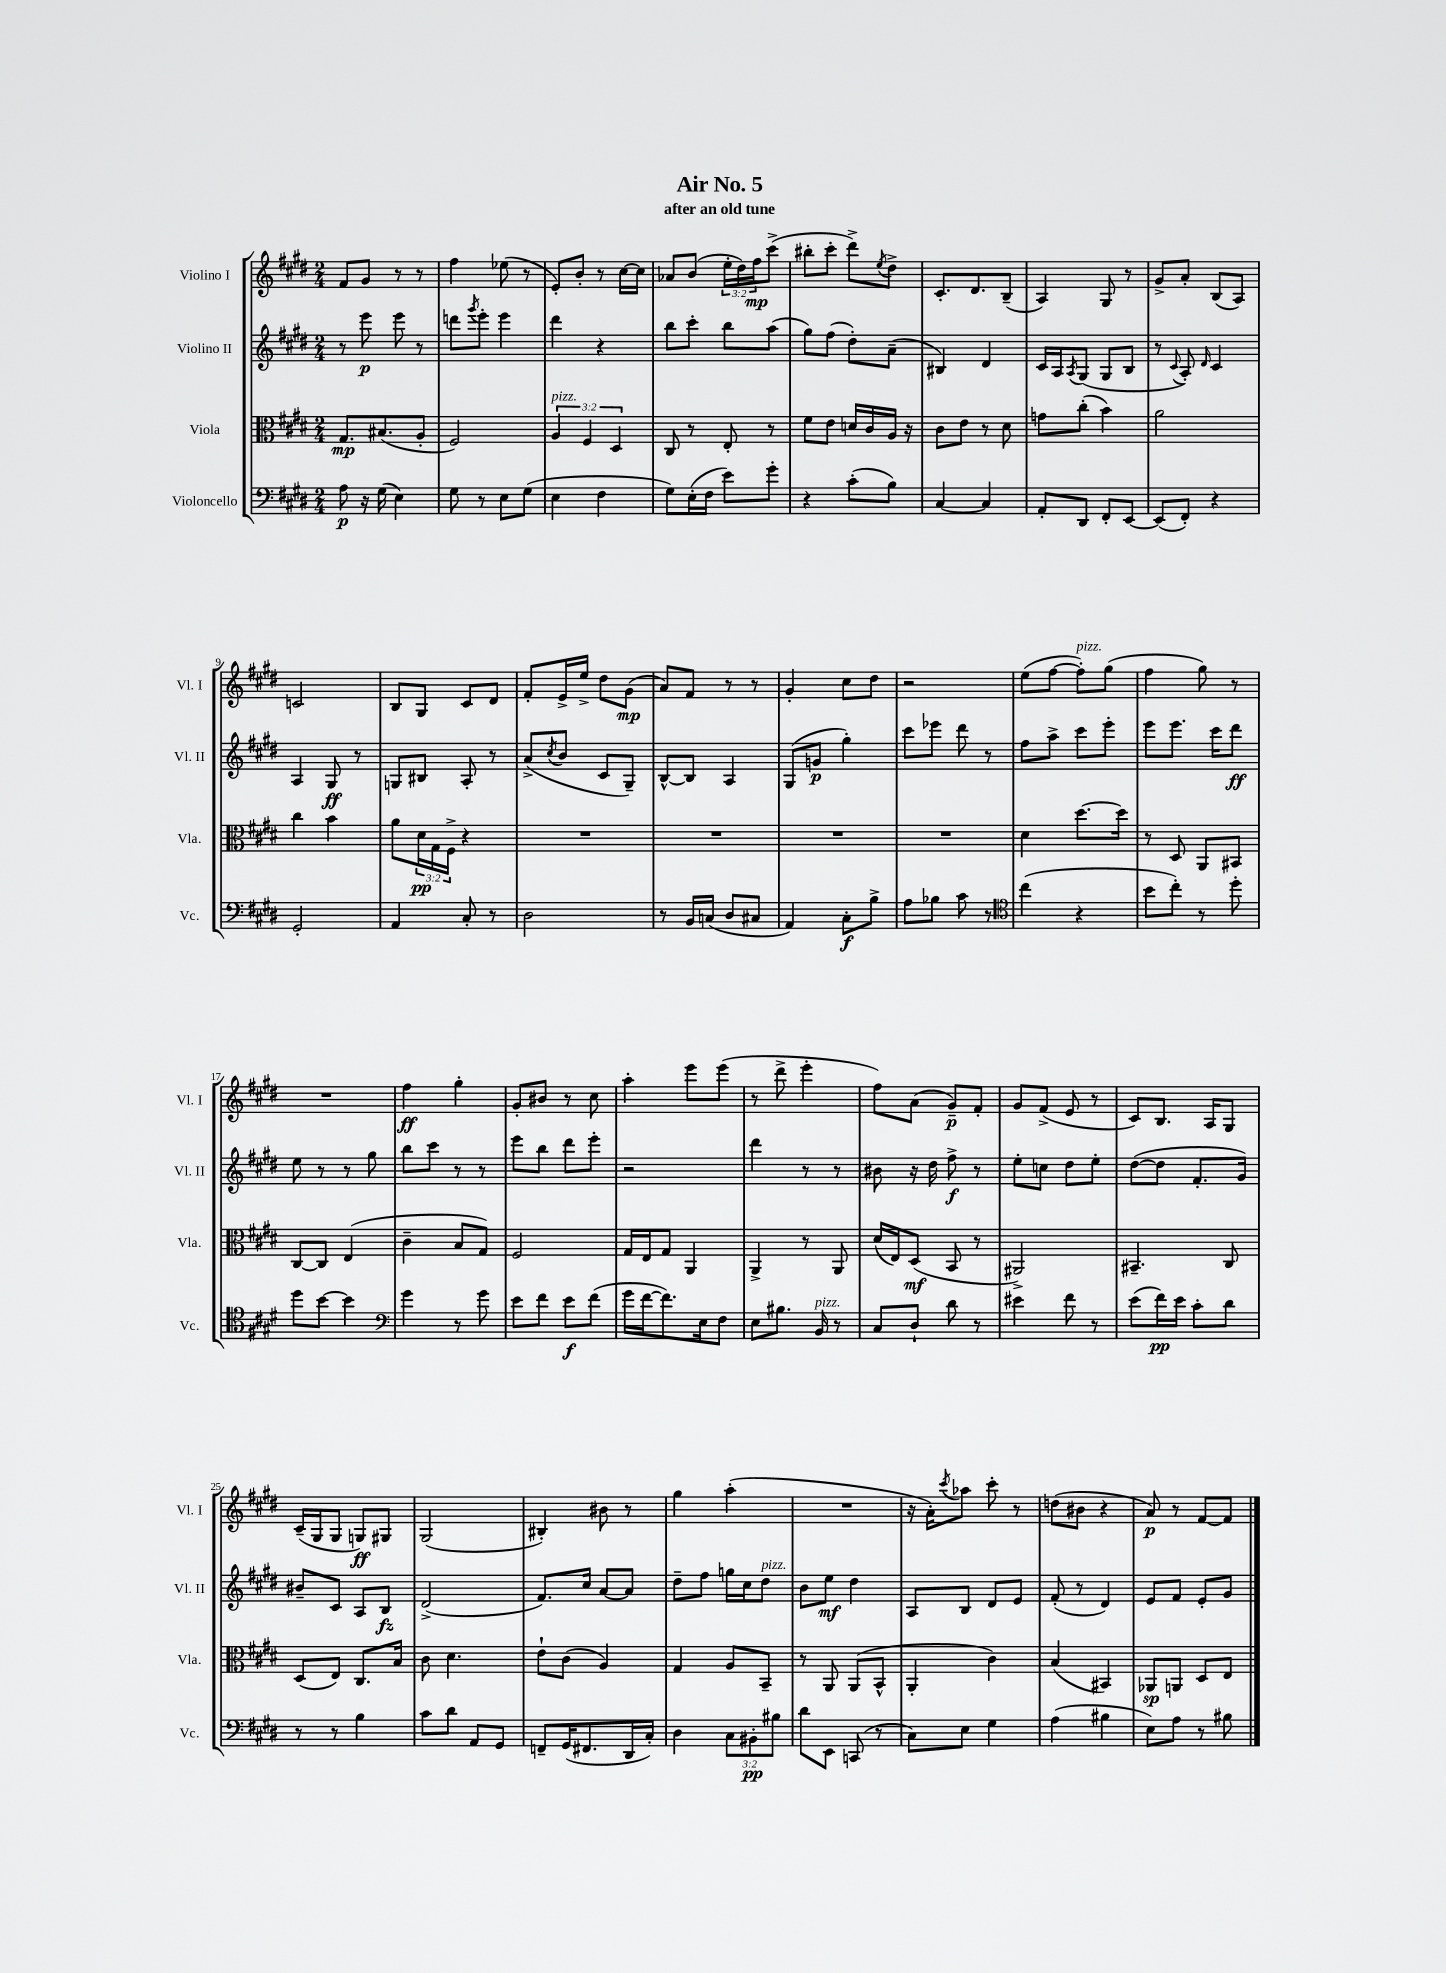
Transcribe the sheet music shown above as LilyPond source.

\header { title = "Air No. 5" subtitle = "after an old tune" }
<<
\new StaffGroup <<
\new Staff = "s0" \with { instrumentName = "Violino I" shortInstrumentName = "Vl. I" } {
    \clef treble \key e \major \numericTimeSignature \time 2/4 \override Staff.TupletNumber.text = #tuplet-number::calc-fraction-text
    fis'8 gis'8 r8 r8 |
    fis''4 ees''8( r8 |
    e'8-.) b'8-. r8 cis''16~ cis''16 |
    aes'8 b'8( \tuplet 3/2 { e''16-. dis''16) fis''16\mp } cis'''8->( |
    bis''8-. cis'''8-. dis'''8->) \acciaccatura { e''8 } dis''8-> |
    cis'8.-. dis'8. b8--( |
    a4) gis8 r8 |
    gis'8-> a'8-. b8( a8) |
    c'2 |
    b8 gis8 cis'8 dis'8 |
    fis'8-. e'16-> e''16-> dis''8 gis'8\mp( |
    a'8) fis'8 r8 r8 |
    gis'4-. cis''8 dis''8 |
    r2 |
    e''8( fis''8~ fis''8-.^\markup { \italic "pizz." }) gis''8( |
    fis''4 gis''8) r8 |
    R2 |
    fis''4\ff gis''4-. |
    gis'8-. bis'8 r8 cis''8 |
    a''4-. e'''8 e'''8( |
    r8 dis'''8-> e'''4-. |
    fis''8) a'8( gis'8--\p) fis'8-. |
    gis'8 fis'8->( e'8 r8 |
    cis'8) b8. a16 gis8 |
    cis'16--( gis16 gis8 g8\ff) gis8 |
    gis2( |
    bis4-.) bis'8 r8 |
    gis''4 a''4-.( |
    R2 |
    r16 a'16-.) \acciaccatura { cis'''8 } aes''8 cis'''8-. r8 |
    d''8( bis'8 r4 |
    a'8\p) r8 fis'8~ fis'8 \bar "|." |
}
\new Staff = "s1" \with { instrumentName = "Violino II" shortInstrumentName = "Vl. II" } {
    \clef treble \key e \major \numericTimeSignature \time 2/4
    r8 e'''8\p e'''8 r8 |
    d'''8 \acciaccatura { gis'''8 } e'''8-. e'''4 |
    dis'''4 r4 |
    b''8 cis'''8-. b''8 a''8( |
    gis''8) fis''8( dis''8-.) a'8--( |
    bis4) dis'4 |
    cis'16 a16 \acciaccatura { a8 } gis8( gis8 b8 |
    r8 \appoggiatura { cis'8 } a8-.) \grace { dis'16 } cis'4 |
    a4 gis8\ff r8 |
    g8 bis8 a8-. r8 |
    a'8->( \acciaccatura { cis''8 } b'8 cis'8 gis8--) |
    b8~-^ b8 a4 |
    gis8( g'8\p gis''4-.) |
    cis'''8 ees'''8 dis'''8 r8 |
    fis''8 a''8-> cis'''8 e'''8-. |
    e'''8 e'''8. cis'''16 dis'''8\ff |
    e''8 r8 r8 gis''8 |
    b''8 cis'''8 r8 r8 |
    e'''8 b''8 dis'''8 e'''8-. |
    r2 |
    dis'''4 r8 r8 |
    bis'8 r16 dis''16 fis''8->\f r8 |
    e''8-. c''8 dis''8 e''8-. |
    dis''8~( dis''8 fis'8.-. gis'16) |
    bis'8-- cis'8 a8 b8\fz |
    dis'2->( |
    fis'8.) cis''16 a'8~ a'8 |
    dis''8-- fis''8 g''16 cis''16 dis''8^\markup { \italic "pizz." } |
    b'8 e''8\mf dis''4 |
    a8 b8 dis'8 e'8 |
    fis'8-.( r8 dis'4) |
    e'8 fis'8 e'8-. gis'8 \bar "|." |
}
\new Staff = "s2" \with { instrumentName = "Viola" shortInstrumentName = "Vla." } {
    \clef alto \key e \major \numericTimeSignature \time 2/4 \override Staff.TupletNumber.text = #tuplet-number::calc-fraction-text
    gis8.\mp bis8.( a8-. |
    fis2) |
    \tuplet 3/2 { a4^\markup { \italic "pizz." } fis4 dis4 } |
    cis8 r8 e8-. r8 |
    fis'8 e'8 d'16 cis'16 a16 r16 |
    cis'8 e'8 r8 dis'8 |
    g'8 cis''8-.( b'4) |
    a'2 |
    cis''4 b'4 |
    a'8 \tuplet 3/2 { dis'16\pp gis16 fis16-> } r4 |
    R2 |
    R2 |
    R2 |
    R2 |
    dis'4 dis''8.~ dis''16 |
    r8 dis8 a,8 bis,8 |
    cis8~ cis8 e4( |
    cis'4-- b8 gis8) |
    fis2 |
    gis16 e16 gis8 a,4 |
    a,4-> r8 a,8 |
    dis'16( e16) dis8\mf( b,8 r8 |
    ais,2->) |
    bis,4.-- cis8 |
    dis8( e8) cis8. b16 |
    cis'8 dis'4. |
    e'8-! cis'8( a4) |
    gis4 a8 b,8-- |
    r8 a,8 a,8( b,8-^ |
    a,4-. cis'4) |
    b4( bis,4) |
    aes,8\sp a,8 dis8 e8 \bar "|." |
}
\new Staff = "s3" \with { instrumentName = "Violoncello" shortInstrumentName = "Vc." } {
    \clef bass \key e \major \numericTimeSignature \time 2/4 \override Staff.TupletNumber.text = #tuplet-number::calc-fraction-text
    a8\p r16 gis16( e4) |
    gis8 r8 e8 gis8( |
    e4 fis4 |
    gis8) e16-.( fis16 e'8) gis'8-. |
    r4 cis'8-.( b8) |
    cis4~ cis4 |
    a,8-. dis,8 fis,8-. e,8~ |
    e,8( fis,8-.) r4 |
    gis,2-. |
    a,4 cis8-. r8 |
    dis2 |
    r8 b,16 c16( dis8 cis8 |
    a,4) cis8-.\f b8-> |
    a8 bes8 cis'8 r8 |
    \clef tenor cis''4( r4 |
    b'8 cis''8-.) r8 dis''8-. |
    dis''8 b'8~ b'4 |
    \clef bass gis'4 r8 gis'8 |
    e'8 fis'8 e'8\f fis'8( |
    gis'16 fis'16~ fis'8.) e16 fis8 |
    e8 bis8. b,16^\markup { \italic "pizz." } r8 |
    cis8 dis8-! dis'8 r8 |
    eis'4 fis'8 r8 |
    e'8( fis'16\pp) e'16 cis'8-. dis'8 |
    r8 r8 b4 |
    cis'8 dis'8 a,8 gis,8 |
    f,8-- gis,16( fis,8. dis,16 cis16-.) |
    dis4 \tuplet 3/2 { cis8 bis,8-.\pp bis8 } |
    dis'8 e,8 c,8( r8 |
    cis8) e8 gis4 |
    a4( bis4 |
    e8) a8 r8 bis8 \bar "|." |
}
>>
>>
